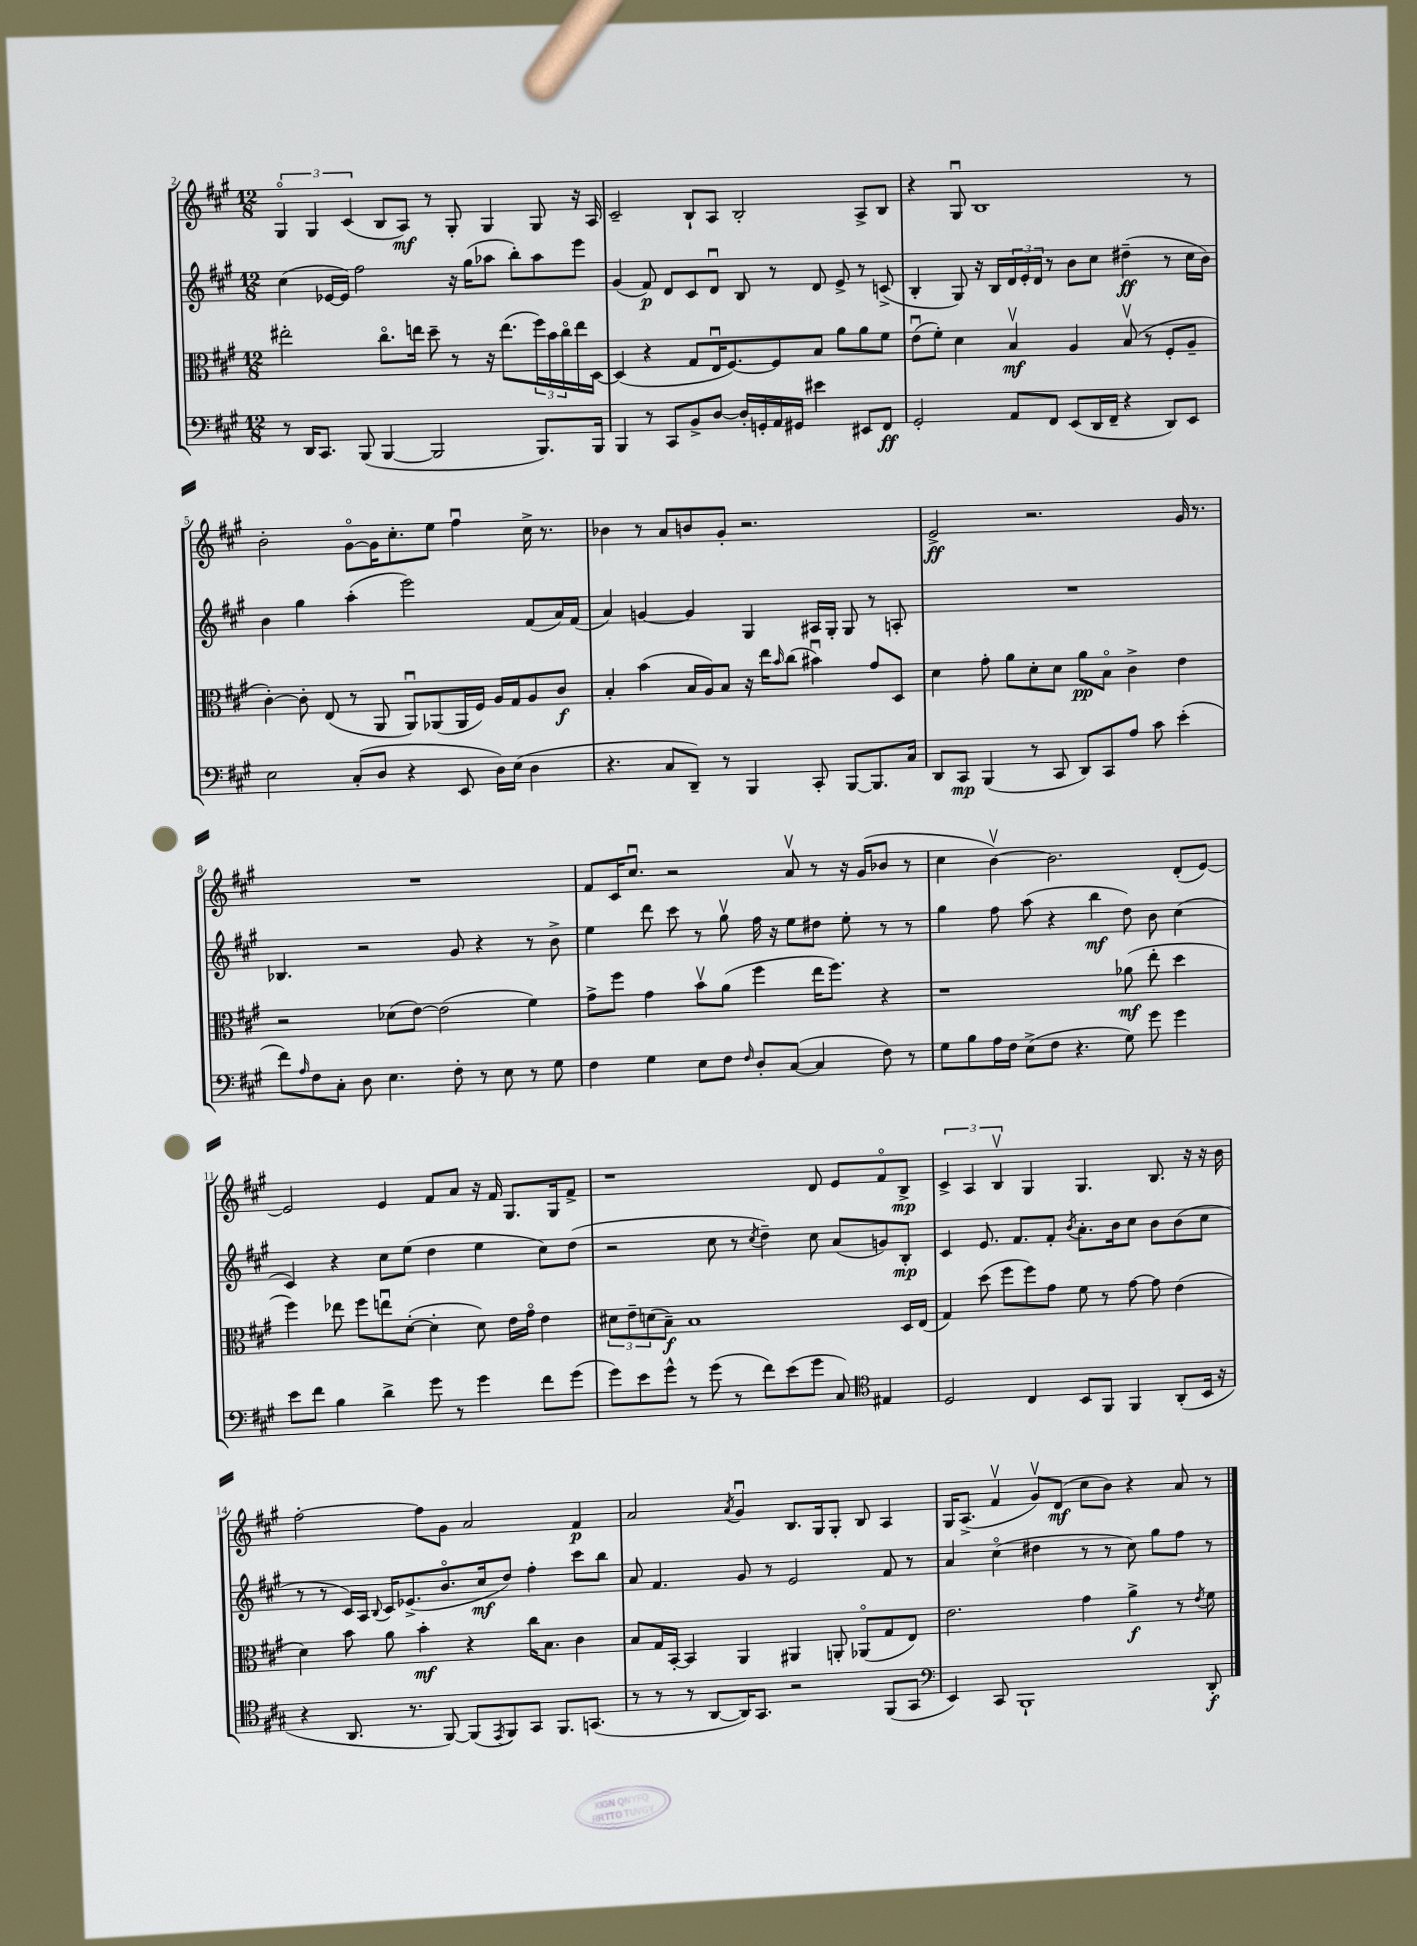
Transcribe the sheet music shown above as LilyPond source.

<<
\new StaffGroup <<
\new Staff = "s0" {
    \clef treble \key a \major \numericTimeSignature \time 12/8
    \tuplet 3/2 { gis4\flageolet gis4 cis'4( } b8 a8\mf) r8 gis8-. gis4 gis8 r16 a16 |
    cis'2-- b8-! a8 b2-. a8-> b8 |
    r4 gis8\downbow b1 r8 |
    b'2-. gis'8~\flageolet gis'16 cis''8.-. e''8 fis''4\downbow cis''16-> r8. |
    bes'4 r8 a'8 b'8 gis'8-. r2. |
    e'2->\ff r2. gis'16 r8. |
    R1. |
    fis'8 cis'16 cis''8.\downbow r2 a'8\upbow r8 r16 gis'16( bes'8 r8 |
    cis''4 b'4~\upbow) b'2. d'8-.( e'8~) |
    e'2 e'4 fis'8 a'8 r16 fis'16 gis8. gis16 fis'8-> |
    r1 d'8 e'8 fis'8\flageolet b8->\mp |
    \tuplet 3/2 { cis'4-> a4 b4\upbow } gis4 gis4. b8. r16 r16 b'16 |
    fis''2~-. fis''8 gis'8 a'2 fis'4\p |
    a'2 \acciaccatura { a'8 } gis'4\downbow b8. gis16 gis8-. b8 a4 |
    gis16 a8.->( fis'4\upbow gis'8\upbow) d'8\mf( cis''8 b'8) r4 a'8 r8 \bar "|." |
}
\new Staff = "s1" {
    \clef treble \key a \major \numericTimeSignature \time 12/8
    cis''4( ees'16~ ees'16) fis''2 r16 gis''16( aes''8 b''8-.) aes''8 e'''8 |
    gis'4( fis'8\p) d'8 cis'8 d'8\downbow b8 r8 d'8 e'8-> r8 c'8->( |
    b4-. gis8) r16 b16 \tuplet 3/2 { d'16 e'16-. d'16 } r8 b'8 cis''8 dis''4--\ff( r8 cis''16 b'16) |
    b'4 gis''4 a''4-.( e'''2) fis'8( a'16) fis'16( |
    a'4) g'4~ g'4 gis4 ais16 gis16-. gis8 r8 a8-. |
    R1. |
    bes4. r2 gis'8 r4 r8 b'8-> |
    e''4 d'''8 cis'''8 r8 gis''8\upbow fis''16 r16 e''8 dis''8 e''8-. r8 r8 |
    gis''4 fis''8 a''8( r4 b''4\mf d''8) b'8 cis''4( |
    cis'4) r4 cis''8 e''8( d''4 e''4 cis''8) d''8( |
    r2 cis''8 r8 \acciaccatura { cis''8 } d''4--) cis''8 a'8( g'8) b8-.\mp |
    cis'4 e'8. fis'8. fis'8-. \acciaccatura { b'8 } a'8.-. b'16 cis''8 b'8 b'8( cis''8 |
    r8 r8 cis'16) a16 \appoggiatura { b8 } cis'16 ees'8.->( b'8.\flageolet cis''16\mf d''8) fis''4-. cis'''8 b''8 |
    a'8 fis'4. gis'8 r8 e'2 fis'8 r8 |
    a'4 cis''4\flageolet( dis''4 r8 r8 cis''8) gis''8 fis''8 r8 \bar "|." |
}
\new Staff = "s2" {
    \clef alto \key a \major \numericTimeSignature \time 12/8
    eis''2-. cis''8.\flageolet e''16 d''8-- r8 r16 e''8.( \tuplet 3/2 { fis''16) b'16 cis''16\flageolet } e''16 d16~ |
    d4( r4 gis8 e16\downbow fis8.~) fis8 b8 a'8 a'8 fis'8 |
    e'8\downbow( fis'8-.) d'4 b4\upbow\mf a4 b8\upbow( r8 fis8-. a8-- |
    cis'4~-.) cis'8-. e8( r8 a,8 a,8\downbow) aes,8( aes,16 fis16) a16 gis16 a8 cis'8\f |
    b4-. b'4( b16 a16) b8 r16 e''16 \grace { b'16 } cis''8( bis'4\downbow) gis'8 d8 |
    d'4 gis'8-. a'8 d'8-. d'8 a'8\pp b8\flageolet cis'4-> e'4 |
    r2 des'8( e'8~) e'2( fis'4) |
    gis'8-> fis''8 gis'4 b'8\upbow a'8( fis''4 e''16 fis''8.) r4 |
    r1 aes'8\mf( e''8-. d''4 |
    fis''4) ees''8 fis''8 e''8\downbow d'8~-.( d'4-. d'8) e'16 gis'16\flageolet e'4 |
    \tuplet 3/2 { dis'8 e'8-- d'8( } b8--\f) b1 d16 e16( |
    gis4) d''8( fis''8 fis''8) gis'8 fis'8 r8 gis'8~ gis'8 e'4( |
    d'4) b'8 a'8 b'4-.\mf r4 cis''16 b8. cis'4 |
    b8 gis16 b,16~-. b,4 a,4 ais,4 a,8-. aes,8\flageolet( gis8 e8) |
    e'2. gis'4 a'4->\f r8 \acciaccatura { e'8 } fis'8 \bar "|." |
}
\new Staff = "s3" {
    \clef bass \key a \major \numericTimeSignature \time 12/8
    r8 d,16 cis,8. b,,8( b,,4~ b,,2 b,,8.) b,,16 |
    b,,4 r8 cis,8 b,8-> d8~ d16-. g,16-. a,16 gis,16 eis'4 eis,8 fis,8\ff |
    gis,2-. a,8 fis,8 e,8( d,16 fis,16-- r4 d,8) e,8 |
    e2 cis8-.( d8 r4 e,8 d16) e16( d4 |
    r4. cis8 d,8--) r8 b,,4 cis,8-. b,,8~ b,,8. cis16 |
    d,8 cis,8\mp b,,4( r8 cis,8 d,8) cis,8 a8 cis'8 e'4-.( |
    fis'8) \grace { a16 } fis8 cis8-. d8 e4. fis8-. r8 e8 r8 gis8 |
    fis4 gis4 e8 fis8 \grace { fis16 } d8-. cis8~( cis4 fis8) r8 |
    gis8 b8 a16 fis16 e8->( fis8 r4. gis8) gis'8 gis'4 |
    e'8 fis'8 b4 d'4-> gis'8 r8 gis'4 fis'8 gis'8( |
    gis'8) e'8 gis'8-^ r8 gis'8( r8 fis'8) e'8( gis'8 cis8) \clef tenor eis4 |
    d2 cis4 b,8 fis,8 fis,4 a,8-.( b,16 r16 |
    r4 a,8. r8. fis,8~) fis,8( \acciaccatura { e,8 } fis,8) gis,8 fis,8. g,8.( |
    r8 r8 r8 a,8~ a,16) gis,8. r2 fis,8( gis,8 |
    \clef bass e,4) cis,8 b,,1-! d,8-.\f \bar "|." |
}
>>
>>
\layout { \context { \Score currentBarNumber = #2 } }
